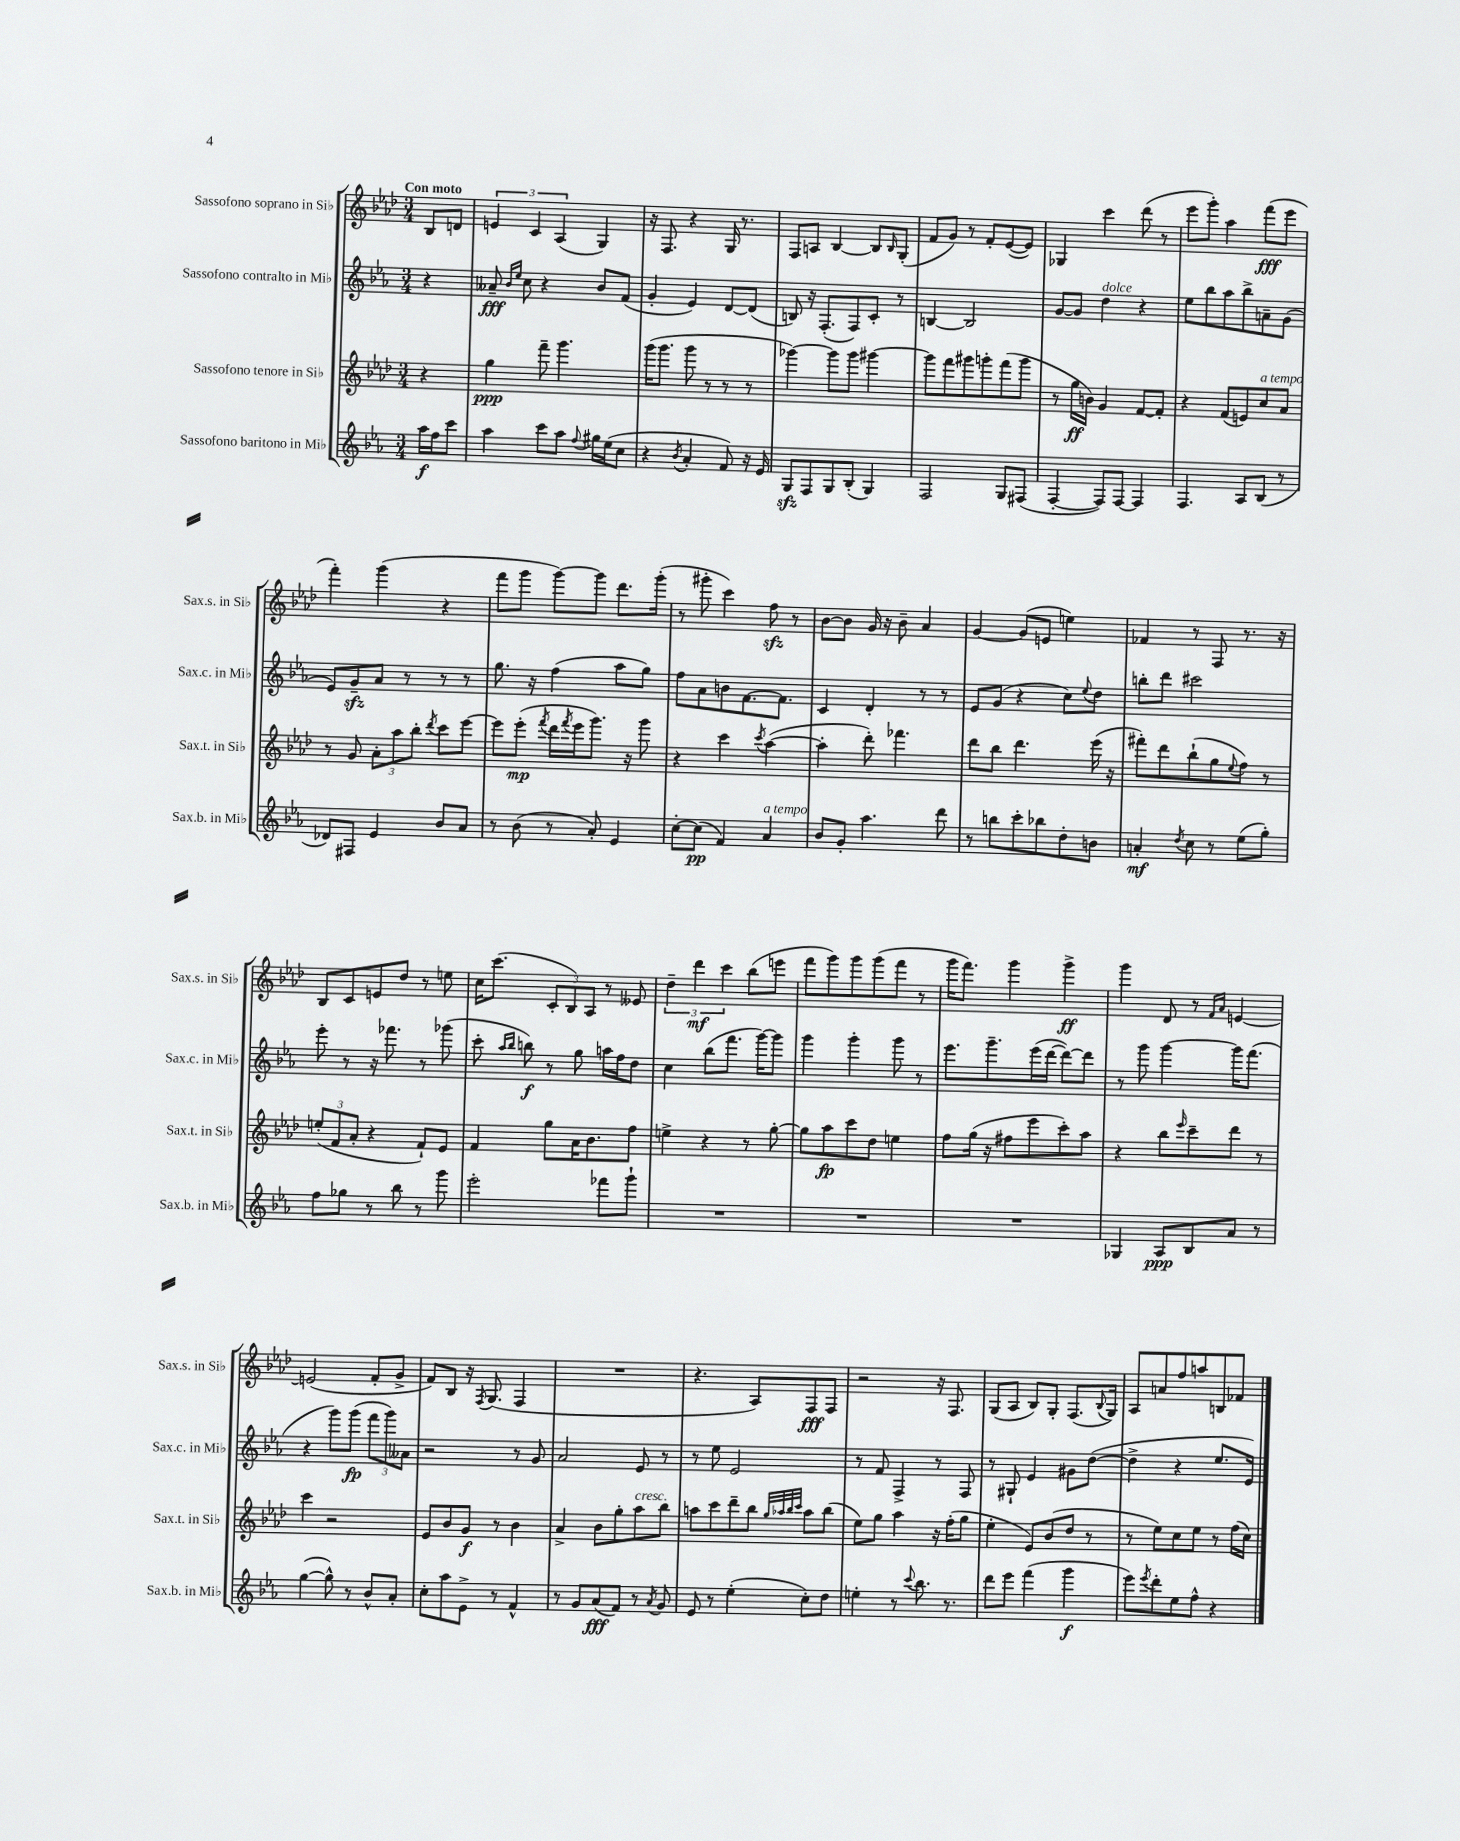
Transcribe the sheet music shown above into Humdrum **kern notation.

**kern	**dynam	**kern	**dynam	**kern	**dynam	**kern	**dynam
*part4	*part4	*part3	*part3	*part2	*part2	*part1	*part1
*staff4	*staff4	*staff3	*staff3	*staff2	*staff2	*staff1	*staff1
*I"Sassofono baritono in Mi♭	*	*I"Sassofono tenore in Si♭	*	*I"Sassofono contralto in Mi♭	*	*I"Sassofono soprano in Si♭	*
*I'Sax.b. in Mi♭	*	*I'Sax.t. in Si♭	*	*I'Sax.c. in Mi♭	*	*I'Sax.s. in Si♭	*
*clefG2	*	*clefG2	*	*clefG2	*	*clefG2	*
*k[b-e-a-]	*	*k[b-e-a-d-]	*	*k[b-e-a-]	*	*k[b-e-a-d-]	*
*M3/4	*	*M3/4	*	*M3/4	*	*M3/4	*
=	=	=	=	=	=	=	=
!	!	!	!	!	!	!LO:TX:a:B:t=Con moto	!
16aa-\LL	f	4r	.	4r	.	8B-/L	.
16ff\J	.	.	.	.	.	.	.
8ccc\J	.	.	.	.	.	8dn/J	.
=1	=1	=1	=1	=1	=1	=1	=1
4aa-\	.	4gg\	ppp	8a--X~/	fff	6en/	.
.	.	.	.	16qqb-/LL	.	.	.
.	.	.	.	16qqee-/JJ	.	.	.
.	.	.	.	8cc\	.	.	.
.	.	.	.	.	.	6c/	.
8ccc\L	.	8fff~\	.	4r	.	.	.
.	.	.	.	.	.	(6A-/	.
8aa-\J	.	4.ggg\	.	.	.	.	.
8qqff/	.	.	.	.	.	.	.
16gg#X\LL	.	.	.	8b-/L	.	4G/)	.
(16ee-\J	.	.	.	.	.	.	.
8cc\J	.	.	.	(8f/J	.	.	.
=2	=2	=2	=2	=2	=2	=2	=2
4r	.	(16ggg\KL	.	4g'/	.	16r	.
.	.	8.ggg\J	.	.	.	8.F/	.
8qb-/	.	.	.	.	.	.	.
4a-'/	.	8ggg\	.	4e-/)	.	4r	.
.	.	8r	.	.	.	.	.
8f/)	.	8r	.	[8d/L	.	16G/	.
.	.	.	.	.	.	8.r	.
16r	.	8r	.	(8d/J]	.	.	.
16e-/	.	.	.	.	.	.	.
=3	=3	=3	=3	=3	=3	=3	=3
8Gzz/L	.	[4ggg-X\)	.	8Bn/)	.	8F/L	.
8F/	.	.	.	16r	.	8An/J	.
.	.	.	.	(8.F'/L	.	.	.
8G/	.	8ggg-\L]	.	.	.	[4B-/	.
(8B-'/J	.	8ggg-\J	.	8F/)	.	.	.
4G/)	.	[4ggg#X\	.	8c'/J	.	8B-/L]	.
.	.	.	.	.	.	16qqB-/	.
.	.	.	.	8r	.	(8G'/J	.
=4	=4	=4	=4	=4	=4	=4	=4
2F/	.	8ggg#\L]	.	[4Bn/	.	8f/L	.
.	.	8fff\	.	.	.	8g/J)	.
.	.	8ggg#X\	.	2B/]	.	8r	.
.	.	8gggn'\	.	.	.	8f'/L	.
8G/L	.	(8fff\	.	.	.	([8e-/	.
(8F#X/J	.	8ggg\J	.	.	.	8e-/J])	.
=5	=5	=5	=5	=5	=5	=5	=5
[4F'/	.	8r	.	[8g/L	.	4G-X/	.
.	.	16gg\LL	ff	8g/J]	.	.	.
.	.	16bn\JJ)	.	.	.	.	.
!	!	!	!	!LO:TX:a:i:t=dolce	!	!	!
8F/L])	.	4g/	.	4dd\	.	4ccc\	.
[8F/J	.	.	.	.	.	.	.
4F/]	.	[8f/L	.	4r	.	(8ddd-\	.
.	.	8f'/J]	.	.	.	8r	.
=6	=6	=6	=6	=6	=6	=6	=6
4.F/	.	4r	.	8ee-\L	.	8eee-\L	.
.	.	.	.	8bb-\	.	8ggg'\J)	.
.	.	(8f/L	.	8aa-\	.	4aa-\	.
8A-/L	.	8en/)	.	8bb-^\	.	.	.
!	!	!LO:TX:a:i:t=a tempo	!	!	!	!	!
(8B-/J	.	8cc/	.	8an~\	.	(8fff\L	fff
8r	.	8a-/J	.	(8g\J	.	8eee-\J	.
!!LO:LB:g=z
=7	=7	=7	=7	=7	=7	=7	=7
8d-X/L)	.	8r	.	8e-/L)	.	4fff'\)	.
8F#X/J	.	8g/	.	8gzz~/	.	.	.
4e-/	.	12a-'\L	.	8a-/J	.	(4ggg\	.
.	.	12aa-\	.	.	.	.	.
.	.	.	.	8r	.	.	.
.	.	12bb-'\J	.	.	.	.	.
.	.	8qddd-/	.	.	.	.	.
8b-/L	.	8ccc\L	.	8r	.	4r	.
8a-/J	.	[8eee-\J	.	8r	.	.	.
=8	=8	=8	=8	=8	=8	=8	=8
8r	.	8eee-\L]	.	8.gg\	.	8fff\L	.
(8b-\	.	(8eee-'\J	mp	.	.	8ggg\J	.
.	.	.	.	16r	.	.	.
.	.	8qfff/	.	.	.	.	.
8r	.	16ddd-\LL	.	(4ff\	.	[8ggg\L)	.
.	.	8qfff/	.	.	.	.	.
.	.	16eee-\J	.	.	.	.	.
8a-'/)	.	8.ggg\J)	.	.	.	8ggg\J]	.
4e-/	.	.	.	8aa-\L	.	8.ddd-\L	.
.	.	16r	.	.	.	.	.
.	.	8ggg\	.	8gg\J)	.	.	.
.	.	.	.	.	.	(16ggg'\Jk	.
=9	=9	=9	=9	=9	=9	=9	=9
[8cc'\L	.	4r	.	8ff\L	.	8r	.
(8cc\J]	pp	.	.	8a-\	.	8ggg#X'\	.
4f/)	.	4ccc\	.	8bn\	.	4ccc\)	.
.	.	.	.	[8.f\	.	.	.
.	.	8qccc/	.	.	.	.	.
!LO:TX:a:i:t=a tempo	!	!	!	!	!	!	!
4a-/	.	([4aa-\	.	.	.	8ffzz\	.
.	.	.	.	8.f\J]	.	.	.
.	.	.	.	.	.	8r	.
=10	=10	=10	=10	=10	=10	=10	=10
8b-/L	.	4aa-'\]	.	4c/	.	[8b-\L	.
8g'/J	.	.	.	.	.	8b-\J]	.
4.aa-\	.	8ddd-'\)	.	4d'/	.	16g/	.
.	.	.	.	.	.	16r	.
.	.	4.fff-X\	.	.	.	8b-~\	.
.	.	.	.	8r	.	4a-/	.
8ddd\	.	.	.	8r	.	.	.
=11	=11	=11	=11	=11	=11	=11	=11
8r	.	8ddd-\L	.	8e-/L	.	[4g/	.
8bbn\L	.	8bb-\J	.	(8g/J	.	.	.
8ccc'\	.	4.ddd-\	.	4r	.	(8g/L]	.
8bb-X\	.	.	.	.	.	8en/J	.
8dd'\	.	.	.	8cc\L)	.	4een\)	.
.	.	.	.	8qqee-/	.	.	.
8bn\J	.	(16eee-\	.	8dd\J	.	.	.
.	.	16r	.	.	.	.	.
=12	=12	=12	=12	=12	=12	=12	=12
4an'/	mf	8fff#X'\L)	.	8bbn'\L	.	4f-X/	.
.	.	8ddd-\	.	8ddd\J	.	.	.
8qdd/	.	.	.	.	.	.	.
8cc\	.	(8bb-`\	.	2ccc#X\	.	8r	.
8r	.	8gg\	.	.	.	8F/	.
.	.	8qqee-/	.	.	.	.	.
(8ee-\L	.	8ff\J)	.	.	.	8.r	.
8gg'\J)	.	8r	.	.	.	.	.
.	.	.	.	.	.	16r	.
!!LO:LB:g=z
=13	=13	=13	=13	=13	=13	=13	=13
8ff\L	.	(12een'/L	.	8eee-'\	.	8B-/L	.
.	.	12f/	.	.	.	.	.
8gg-X\J	.	.	.	8r	.	8c/	.
.	.	12a-'/J	.	.	.	.	.
8r	.	4r	.	16r	.	8en/	.
.	.	.	.	8.fff-X\	.	.	.
8bb-\	.	.	.	.	.	8dd-/J	.
8r	.	8f`/L)	.	8r	.	8r	.
8ggg\	.	8e-/J	.	(8ggg-X\	.	8een\	.
=14	=14	=14	=14	=14	=14	=14	=14
2eee-'\	.	4f/	.	8ccc'\	.	16cc\KL	.
.	.	.	.	.	.	(8.ccc\J	.
.	.	.	.	16qqaa-/LL	.	.	.
.	.	.	.	16qqbb-/JJ	.	.	.
.	.	.	.	8bbn\)	f	.	.
.	.	8gg\L	.	8r	.	12c'/L	.
.	.	.	.	.	.	12B-/)	.
.	.	16a-\K	.	8gg\	.	.	.
.	.	.	.	.	.	12A-/J	.
.	.	8.b-\	.	.	.	.	.
8fff-X\L	.	.	.	16aan\LL	.	8r	.
.	.	.	.	16ff\J	.	.	.
8ggg`\J	.	8ff\J	.	8dd\J	.	8e--X/	.
=15	=15	=15	=15	=15	=15	=15	=15
2.r	.	4een^\	.	4cc\	.	6dd-~\	.
.	.	.	.	.	.	6ddd-\	mf
.	.	4r	.	(8bb-\L	.	.	.
.	.	.	.	.	.	6ccc\	.
.	.	.	.	8.fff\J	.	.	.
.	.	8r	.	.	.	(8bb-\L	.
.	.	.	.	[16ggg\KL)	.	.	.
.	.	[8gg'\	.	8ggg\J]	.	8eeen\J	.
=16	=16	=16	=16	=16	=16	=16	=16
2.r	.	8gg\L]	.	4ggg\	.	8fff\L	.
.	.	8aa-\	fp	.	.	8ggg\)	.
.	.	8ccc\	.	4ggg'\	.	8ggg\	.
.	.	8dd-\J	.	.	.	(8ggg\	.
.	.	4een\	.	8ggg\	.	8fff\J	.
.	.	.	.	8r	.	8r	.
=17	=17	=17	=17	=17	=17	=17	=17
2.r	.	8ff\L	.	8.eee-\L	.	16ggg\KL	.
.	.	.	.	.	.	8.fff\J)	.
.	.	(16gg\Jk	.	.	.	.	.
.	.	16r	.	8.ggg~\	.	.	.
.	.	8ff#X\L	.	.	.	4ggg\	.
.	.	8eee-\	.	(16eee-\L	.	.	.
.	.	.	.	[16ddd\JJ	.	.	.
.	.	8ccc'\)	.	8ddd\L_)	.	4ggg^\	ff
.	.	8aa-\J	.	8ddd\J]	.	.	.
=18	=18	=18	=18	=18	=18	=18	=18
4G-X/	.	4r	.	8r	.	4ggg\	.
.	.	.	.	8ggg\	.	.	.
8A-/L	ppp	8bb-\L	.	[4ggg\	.	8d-/	.
.	.	16qqeee-/	.	.	.	.	.
8B-/	.	8ccc~\	.	.	.	8r	.
.	.	.	.	.	.	16qqf/LL	.
.	.	.	.	.	.	16qqa-/JJ	.
8a-/J	.	8ddd-\J	.	16ggg\KL]	.	[4en/	.
.	.	.	.	(8.fff\J	.	.	.
8r	.	8r	.	.	.	.	.
!!LO:LB:g=z
=19	=19	=19	=19	=19	=19	=19	=19
([4gg\	.	4ccc\	.	4r	.	(2en/]	.
8gg^^\])	.	2r	.	8ggg\L)	.	.	.
8r	.	.	.	(8ggg\J	fp	.	.
8b-^^/L	.	.	.	12fff\L	.	8f'/L	.
.	.	.	.	12ggg\)	.	.	.
8a-'/J	.	.	.	.	.	8g^/J	.
.	.	.	.	12a--X\J	.	.	.
=20	=20	=20	=20	=20	=20	=20	=20
8cc'\L	.	8e-/L	.	2r	.	8f/L)	.
8aa-\	.	8b-/	.	.	.	8B-/J	.
8e-^\J	.	8g/J	f	.	.	16r	.
.	.	.	.	.	.	8qF/	.
.	.	.	.	.	.	(8.G/	.
8r	.	8r	.	.	.	.	.
4f^^/	.	4b-\	.	8r	.	4F/	.
.	.	.	.	8g/	.	.	.
=21	=21	=21	=21	=21	=21	=21	=21
8r	.	4a-^/	.	2a-/	.	2.r	.
8g/L	.	.	.	.	.	.	.
(8a-/	fff	8b-\L	.	.	.	.	.
8f/J)	.	8gg'\	.	.	.	.	.
!	!	!LO:TX:a:i:t=cresc.	!	!	!	!	!
8r	.	8aa-\	.	8e-/	.	.	.
8qa-/	.	.	.	.	.	.	.
8g/	.	8bb-\J	.	8r	.	.	.
=22	=22	=22	=22	=22	=22	=22	=22
8e-/	.	8aan\L	.	8r	.	4.r	.
8r	.	8ccc\	.	8ee-\	.	.	.
(4ee-'\	.	8ddd-~\	.	2e-/	.	.	.
.	.	8bb-\J	.	.	.	8A-/L)	.
.	.	32qqgg/LLL	.	.	.	.	.
.	.	32qqaa-X/	.	.	.	.	.
.	.	32qqbb-/	.	.	.	.	.
.	.	32qqccc/JJJ	.	.	.	.	.
8cc'\L)	.	8aa-\L	.	.	.	8F/	fff
8dd\J	.	(8bb-\J	.	.	.	8F/J	.
=23	=23	=23	=23	=23	=23	=23	=23
4een'\	.	8ee-\L)	.	8r	.	2r	.
.	.	8gg\J	.	8f/	.	.	.
8r	.	4aa-\	.	4F^/	.	.	.
8qqccc/	.	.	.	.	.	.	.
8.bb-\	.	.	.	.	.	.	.
.	.	16r	.	8r	.	16r	.
8.r	.	(16ff'\KL	.	.	.	8.F/	.
.	.	8gg\J	.	8F/	.	.	.
=24	=24	=24	=24	=24	=24	=24	=24
8ddd\L	.	4ee-'\	.	8r	.	(8G/L	.
8eee-\J	.	.	.	8G#X`/	.	8A-/J	.
(4fff\	.	8e-/L)	.	4e-/	.	8B-/L)	.
.	.	(8b-/	.	.	.	8G'/J	.
4ggg\	f	8dd-/J	.	8g#X\L	.	(8.F/L	.
.	.	8r	.	([8dd\J	.	.	.
.	.	.	.	.	.	8qqB-/	.
.	.	.	.	.	.	16G/Jk)	.
=25	=25	=25	=25	=25	=25	=25	=25
8eee-\L)	.	8r	.	4dd^\]	.	8A-/L	.
8qeee-/	.	.	.	.	.	.	.
8ddd'\	.	8ee-\L)	.	.	.	8an/	.
8ee-\	.	8cc\	.	4r	.	8ff/	.
8ff^^\J	.	8ee-\J	.	.	.	8aan/	.
4r	.	8r	.	8.ee-/L	.	8Bn/	.
.	.	(16ff\LL	.	.	.	8f-X/J	.
.	.	16cc\JJ)	.	16e-/Jk)	.	.	.
==	==	==	==	==	==	==	==
*-	*-	*-	*-	*-	*-	*-	*-
